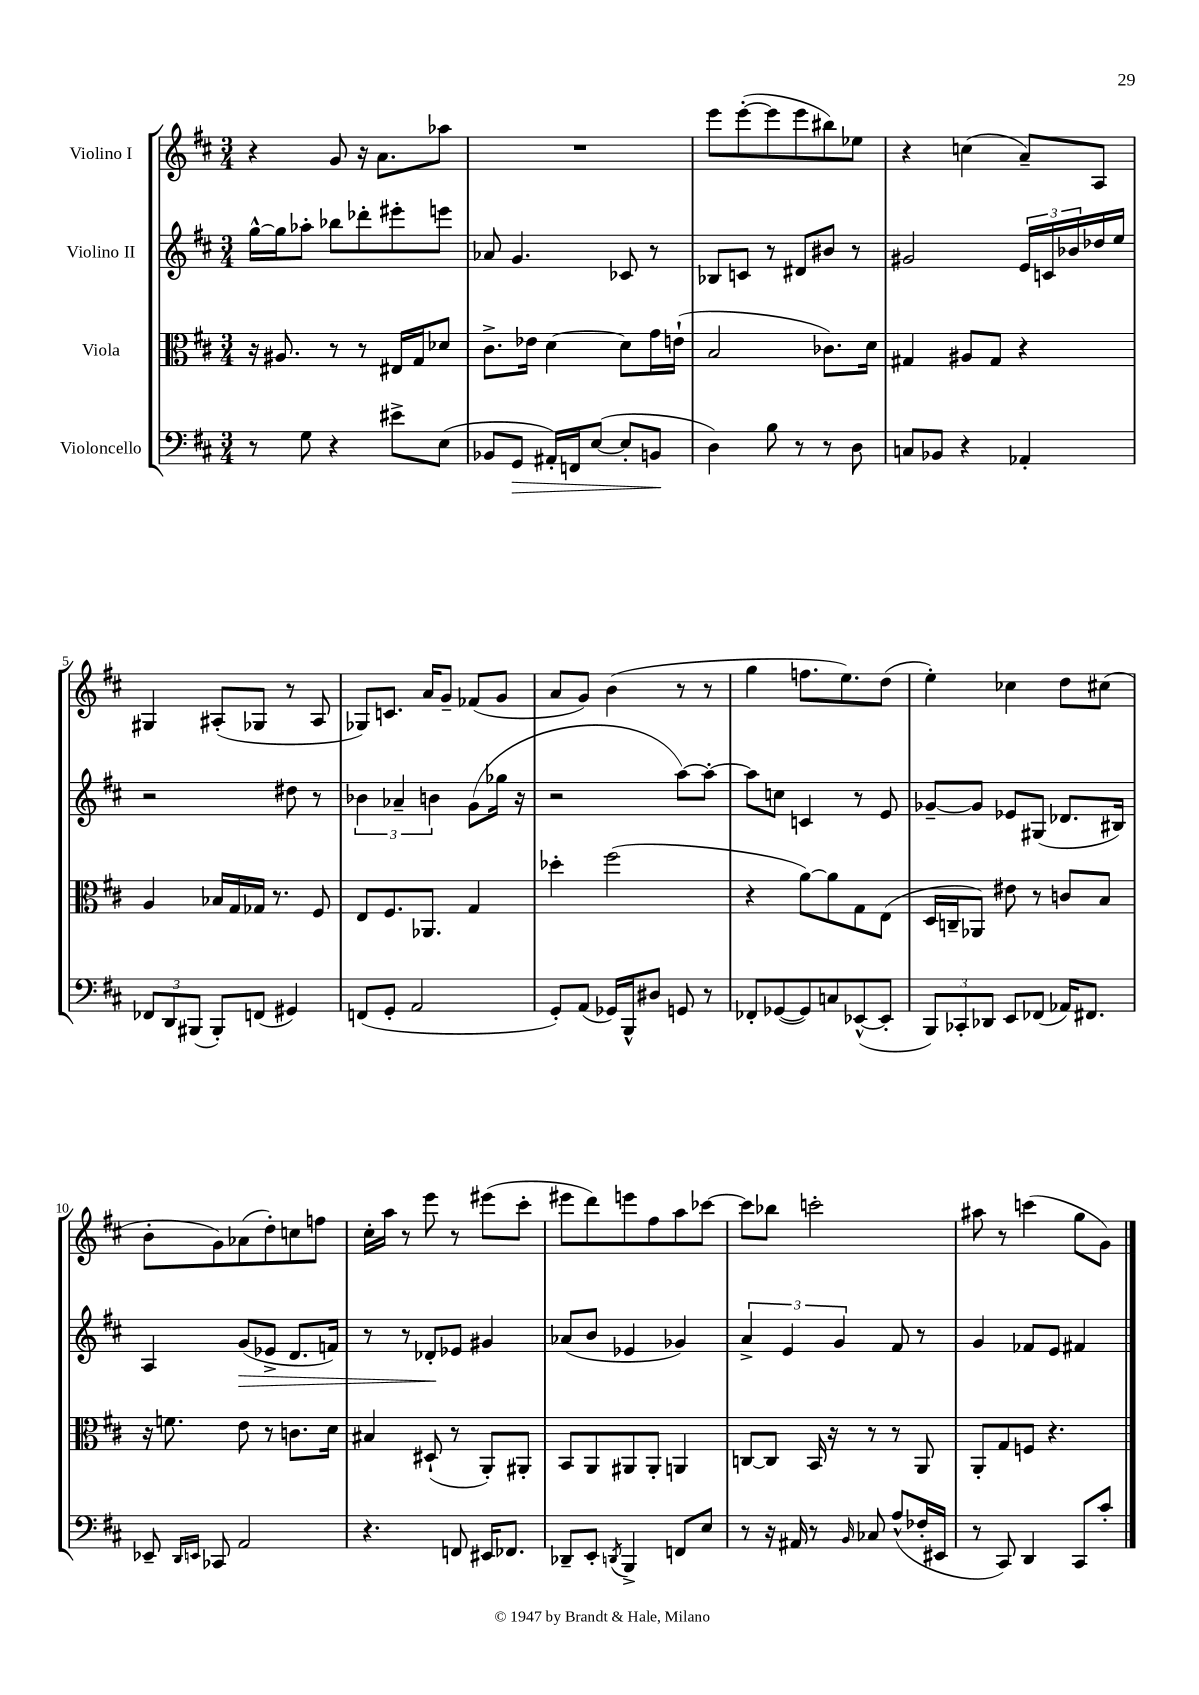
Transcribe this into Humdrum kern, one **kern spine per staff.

**kern	**dynam	**kern	**kern	**dynam	**kern
*part4	*part4	*part3	*part2	*part2	*part1
*staff4	*staff4	*staff3	*staff2	*staff2	*staff1
*I"Violoncello	*	*I"Viola	*I"Violino II	*	*I"Violino I
*clefF4	*	*clefC3	*clefG2	*	*clefG2
*k[f#c#]	*	*k[f#c#]	*k[f#c#]	*	*k[f#c#]
*M3/4	*	*M3/4	*M3/4	*	*M3/4
=1	=1	=1	=1	=1	=1
8r	.	16r	[16gg^^\LL	.	4r
.	.	8.A#X/	16gg\J]	.	.
8G\	.	.	8aa-X'\J	.	.
4r	.	8r	8bb-X\L	.	8g/
.	.	8r	8ddd-X'\	.	16r
.	.	.	.	.	8.a\L
8e#X^\L	.	16E#X/LL	8eee#X'\	.	.
.	.	16G/J	.	.	.
(8E\J	.	8d-X/J	8eeen\J	.	8aa-X\J
=2	=2	=2	=2	=2	=2
8BB-X/L	.	8.c#^\L	8a-X/	.	2.r
!	!LO:HP:b	!	!	!	!
8GG/J	>	.	4.g/	.	.
.	.	16e-X\Jk	.	.	.
16AA#X'/LL)	.	[4d\	.	.	.
16FFn/J	.	.	.	.	.
([8E/J	.	.	.	.	.
8E'/L]	.	8d\L]	8c-X/	.	.
8BBn/J	.	16g\L	8r	.	.
.	.	(16en`\JJ	.	.	.
.	]	.	.	.	.
=3	=3	=3	=3	=3	=3
4D\)	.	2B/	8B-X/L	.	8eee\L
.	.	.	8cn/J	.	([8eee'\
8B\	.	.	8r	.	8eee\]
8r	.	.	8d#X/L	.	8eee\
8r	.	8.c-X\L)	8b#X/J	.	8bb#X\)
8D\	.	.	8r	.	8ee-X\J
.	.	16d\Jk	.	.	.
=4	=4	=4	=4	=4	=4
8Cn/L	.	4G#X/	2g#X/	.	4r
8BB-X/J	.	.	.	.	.
4r	.	8A#X/L	.	.	(4ccn\
.	.	8G#/J	.	.	.
4AA-X'/	.	4r	24e/LL	.	8a~/L)
.	.	.	24cn/	.	.
.	.	.	24b-X/	.	.
.	.	.	16dd-X/	.	8A/J
.	.	.	16ee/JJ	.	.
!!LO:LB:g=z
=5	=5	=5	=5	=5	=5
12FF-X/L	.	4A/	2r	.	4G#X/
12DD/	.	.	.	.	.
(12BBB#X/J	.	.	.	.	.
8BBB#'/L)	.	16B-X/LL	.	.	(8A#X'/L
.	.	16G/	.	.	.
(8FFn/J	.	16G-X/JJ	.	.	8G-X/J
.	.	8.r	.	.	.
4GG#X/)	.	.	8dd#X\	.	8r
.	.	8F#/	8r	.	8A#/
=6	=6	=6	=6	=6	=6
(8FFn/L	.	8E/L	6b-X\	.	8G-X/L)
8GG'/J	.	8.F#/	.	.	8.cn/J
.	.	.	6a-X~/	.	.
2AA/	.	.	.	.	.
.	.	8.AA-X/J	.	.	16a/KL
.	.	.	6bn\	.	.
.	.	.	.	.	8g~/J
.	.	4G/	(8g\L	.	(8f-X/L
.	.	.	16gg-X\Jk	.	8g/J
.	.	.	16r	.	.
=7	=7	=7	=7	=7	=7
8GG'/L)	.	4dd-X'\	2r	.	8a/L
(8AA/J	.	.	.	.	8g/J)
16GG-X/LL)	.	(2ff#\	.	.	(4b\
16BBB^^/J	.	.	.	.	.
8D#X/J	.	.	.	.	.
8GGn/	.	.	[8aa\L)	.	8r
8r	.	.	8aa'\J_	.	8r
=8	=8	=8	=8	=8	=8
8FF-X'/L	.	4r	8aa\L]	.	4gg\
([8GG-X/	.	.	8ccn\J	.	.
8GG-/])	.	[8a\L)	4cn/	.	8.ffn\L
8Cn/	.	8a\]	.	.	.
.	.	.	.	.	8.ee\)
([8EE-X^^/	.	8G\	8r	.	.
8EE-'/J]	.	(8E\J	8e/	.	(8dd\J
=9	=9	=9	=9	=9	=9
12BBB/L)	.	16D/LL	[8g-X~/L	.	4ee'\)
.	.	16Cn~/J	.	.	.
12CC-X'/	.	.	.	.	.
.	.	8AA-X/J)	8g-/J]	.	.
12DD-X/J	.	.	.	.	.
8EE/L	.	8e#X\	8e-X/L	.	4cc-X\
(8FF-X/J	.	8r	(8G#X/J	.	.
16AA-X/KL)	.	8cn/L	8.d-X/L	.	8dd\L
8.FF#X/J	.	.	.	.	.
.	.	8B/J	.	.	(8cc#X\J
.	.	.	16B#X/Jk)	.	.
!!LO:LB:g=z
=10	=10	=10	=10	=10	=10
8EE-X~/	.	16r	4A/	.	8b'\L
.	.	8.fn\	.	.	.
16qqDD/LL	.	.	.	.	.
16qqEEn/JJ	.	.	.	.	.
8CC-X/	.	.	.	.	8g\)
!	!	!	!	!LO:HP:b	!
2AA/	.	8e\	(8g/L	>	(8a-X\
.	.	8r	8e-X^/J	.	8dd'\)
.	.	8.cn\L	8.d/L	.	8ccn\
.	.	.	.	.	8ffn\J
.	.	16d\Jk	16fn/Jk)	.	.
=11	=11	=11	=11	=11	=11
4.r	.	4B#X/	8r	.	16cc#'\LL
.	.	.	.	.	16aa\JJ
.	.	.	8r	.	8r
.	.	(8D#X`/	8d-X'/L	.	8eee\
8FFn/	.	8r	8e-X/J	]	8r
16EE#X/KL	.	8AA'/L)	4g#X/	.	(8eee#X\L
8.FF-X/J	.	.	.	.	.
.	.	8AA#X'/J	.	.	8ccc#'\J
=12	=12	=12	=12	=12	=12
8DD-X~/L	.	8BB/L	(8a-X/L	.	8eee#X\L
8EE'/J	.	8AA/	8b/J	.	8ddd\)
8qDDn/	.	.	.	.	.
4BBB^/	.	8AA#X/	4e-X/	.	8eeen\
.	.	8AA#'/J	.	.	8ff#\
8FFn/L	.	4AAn/	4g-X/)	.	8aa\
8E/J	.	.	.	.	[8ccc-X\J
=13	=13	=13	=13	=13	=13
8r	.	[8Cn/L	6a^/	.	8ccc-\L]
16r	.	8C/J]	.	.	8bb-X\J
.	.	.	6e/	.	.
16AA#X/	.	.	.	.	.
8r	.	16BB/	.	.	2cccn'\
.	.	16r	.	.	.
.	.	.	6g/	.	.
16qqBB/	.	.	.	.	.
8C-X/	.	8r	.	.	.
(8A^^/L	.	8r	8f#/	.	.
16F-X'/L	.	8AA/	8r	.	.
16EE#X/JJ	.	.	.	.	.
=14	=14	=14	=14	=14	=14
8r	.	8AA'/L	4g/	.	8aa#X\
8CC#/)	.	8G/	.	.	8r
4DD/	.	8Fn/J	8f-X/L	.	(4cccn\
.	.	4.r	8e/J	.	.
8CC#/L	.	.	4f#X/	.	8gg\L
8c#'/J	.	.	.	.	8g\J)
==	==	==	==	==	==
*-	*-	*-	*-	*-	*-
